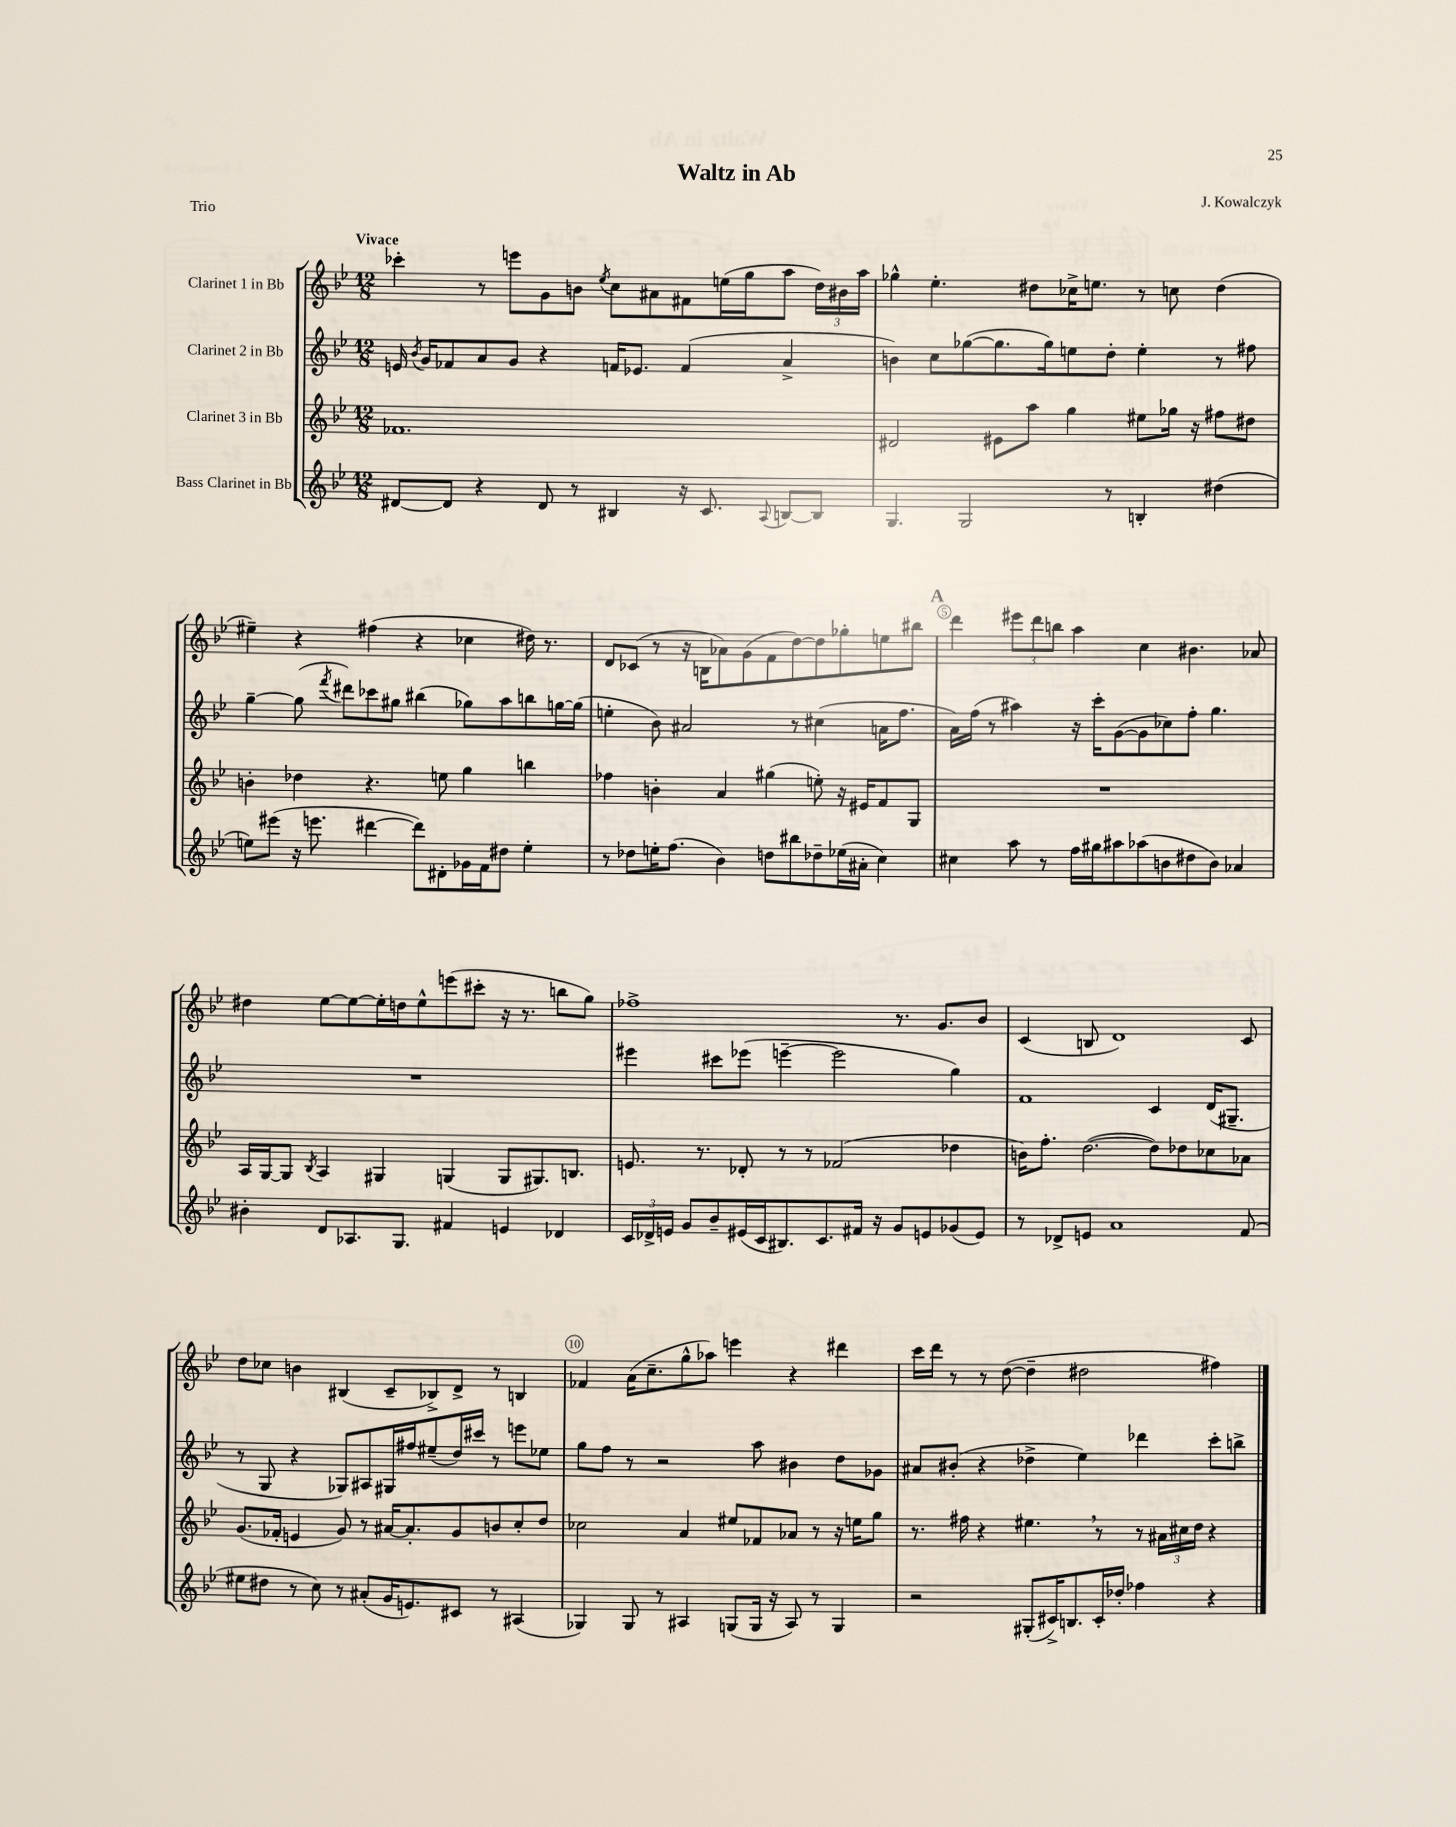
\header { title = "Waltz in Ab" composer = "J. Kowalczyk" piece = "Trio" }
<<
\new StaffGroup <<
\new Staff = "s0" \with { instrumentName = "Clarinet 1 in Bb" } {
    \clef treble \key bes \major \numericTimeSignature \time 12/8 \tempo "Vivace"
    \autoBeamOff ces'''4-. r8 e'''8[ g'8 b'8] \acciaccatura { ees''8 } c''8[ ais'8 fis'8 e''16( g''16 a''8] \tuplet 3/2 { d''16[) bis'16 a''16] } |
    ges''4-^ ees''4.-. dis''8[ ces''16-> e''8.] r8 c''8 dis''4( |
    eis''4--) r4 fis''4( r4 ces''4 dis''16) r8. |
    d'8[ ces'8]( r8 r16 b16[ aes'8) g'8( f'8 d''8~) d''8 ges''8-. e''8 bis''8] |
    \mark \markup { \bold "A" } d'''4 \tuplet 3/2 { eis'''8[ d'''8 b''8] } a''4 c''4 bis'4. aes'8 |
    dis''4 ees''8[~ ees''8~ ees''16-. d''16 ees''8-^ e'''8( cis'''8]-. r16 r8. b''8[ g''8]) |
    fes''1-> r8. g'8.[ bes'8] |
    c'4( b8 d'1) c'8 |
    d''8[ ces''8] b'4 bis4( c'8[-- bes8->) d'8]-> r8 b4 |
    fes'4 a'16[( c''8.-- g''8-^ aes''8]) e'''4 r4 dis'''4 |
    c'''16[ d'''16] r8 r8 d''8~( d''4-- dis''2 fis''4) \bar "|." |
}
\new Staff = "s1" \with { instrumentName = "Clarinet 2 in Bb" } {
    \clef treble \key bes \major \numericTimeSignature \time 12/8
    \autoBeamOff e'16 \acciaccatura { bes'8 } g'16[ fes'8 a'8 g'8] r4 f'16[ ees'8.] f'4( a'4-> |
    b'4) c''8[ ges''8~( ges''8. ges''16) e''8 d''8]-. e''4-. r8 fis''8 |
    g''4~-- g''8( \acciaccatura { f'''8 } dis'''8[) ces'''8 gis''8] bis''4( ges''8[) a''8 b''8 g''16~ g''16]( |
    e''4-. bes'8) ais'2 r8 cis''4( a'16[ f''8.] |
    \mark \markup { \bold "A" } a'16[) f''16]( r8 ais''4) r16 c'''16[-. g'8~( g'8 ces''8) f''8]-. g''4. |
    R1. |
    eis'''4 cis'''8[ ees'''8]( e'''4~-- e'''2 g''4) |
    f'1 c'4 d'16[( gis8.]-- |
    r8 g8 r4 ges8[) ais8 gis16 fis''16 eis''8--( d''16) cis'''16] r8 e'''8[ ees''8] |
    g''8[ f''8] r8 r2 a''8 bis'4 d''8[ ges'8] |
    ais'8[ bis'8]-.( r4 des''4-> ees''4) des'''4 c'''8[-. b''8]-> \bar "|." |
}
\new Staff = "s2" \with { instrumentName = "Clarinet 3 in Bb" } {
    \clef treble \key bes \major \numericTimeSignature \time 12/8
    \autoBeamOff fes'1. |
    dis'2 eis'8[ a''8] g''4 eis''8[ ges''16] r16 fis''8[ dis''8] |
    b'4-. des''4 r4. e''8 g''4 b''4 |
    fes''4 b'4-. a'4 gis''4( e''8-.) r16 eis'16[ f'8 g8] |
    \mark \markup { \bold "A" } R1. |
    a16[ g16~ g8] \acciaccatura { bes8 } a4 gis4 g4( g8[ gis8.) b8.] |
    e'8. r8. des'8-. r8 r8 fes'2( des''4 |
    b'16[) f''8.]-. d''2.~( d''8[) des''8 ces''8 aes'8] |
    g'8.[( fes'16]-. e'4 g'8) r8 ais'16[~ ais'8.-. g'8 b'8 c''8-. d''8] |
    ces''2 a'4 eis''8[ fes'8 aes'8] r8 r16 e''16[ g''8] |
    r8. fis''16 r4 eis''4. \breathe r8 r8 \tuplet 3/2 { ais'16[ cis''16 d''16] } r4 \bar "|." |
}
\new Staff = "s3" \with { instrumentName = "Bass Clarinet in Bb" } {
    \clef treble \key bes \major \numericTimeSignature \time 12/8
    \autoBeamOff dis'8[~ dis'8] r4 dis'8 r8 bis4 r16 c'8. \appoggiatura { a8 } b8[~ b8] |
    g4. g2 r8 b4-. dis''4( |
    e''8[) eis'''8]( r16 e'''8. dis'''4~ dis'''8[) dis'8-. ges'16 f'16 dis''8] e''4-. |
    r8 des''8[ e''16-. f''8.]( bes'4) d''8[ bis''8 des''8-- ees''16( ais'16]-. c''4) |
    \mark \markup { \bold "A" } cis''4 a''8 r8 f''16[ gis''16 ais''8 aes''8( b'8 dis''8 b'8]) aes'4 |
    bis'4-. d'8[ aes8. g8.] fis'4 e'4 des'4 |
    \tuplet 3/2 { c'16[ des'16-> e'16] } g'8[ bes'8-- eis'16( c'16 bis8.) c'8. fis'16] r16 g'8[ e'8 ges'8( e'8]) |
    r8 des'8[-> e'8] a'1 f'8( |
    eis''8[ dis''8] r8 c''8) r8 ais'8[-.( g'16 e'8.) cis'8] r8 ais4( |
    ges4) ges8 r8 ais4 g8[( g16] r16 ais8) r8 g4 |
    r2 gis8[-.( cis'16->) b8. cis'16-. des''16]-. fes''4 r4 \bar "|." |
}
>>
>>
\layout { \context { \Score \override BarNumber.break-visibility = ##(#f #t #t) barNumberVisibility = #(every-nth-bar-number-visible 5) \override BarNumber.stencil = #(make-stencil-circler 0.1 0.3 ly:text-interface::print) } }
